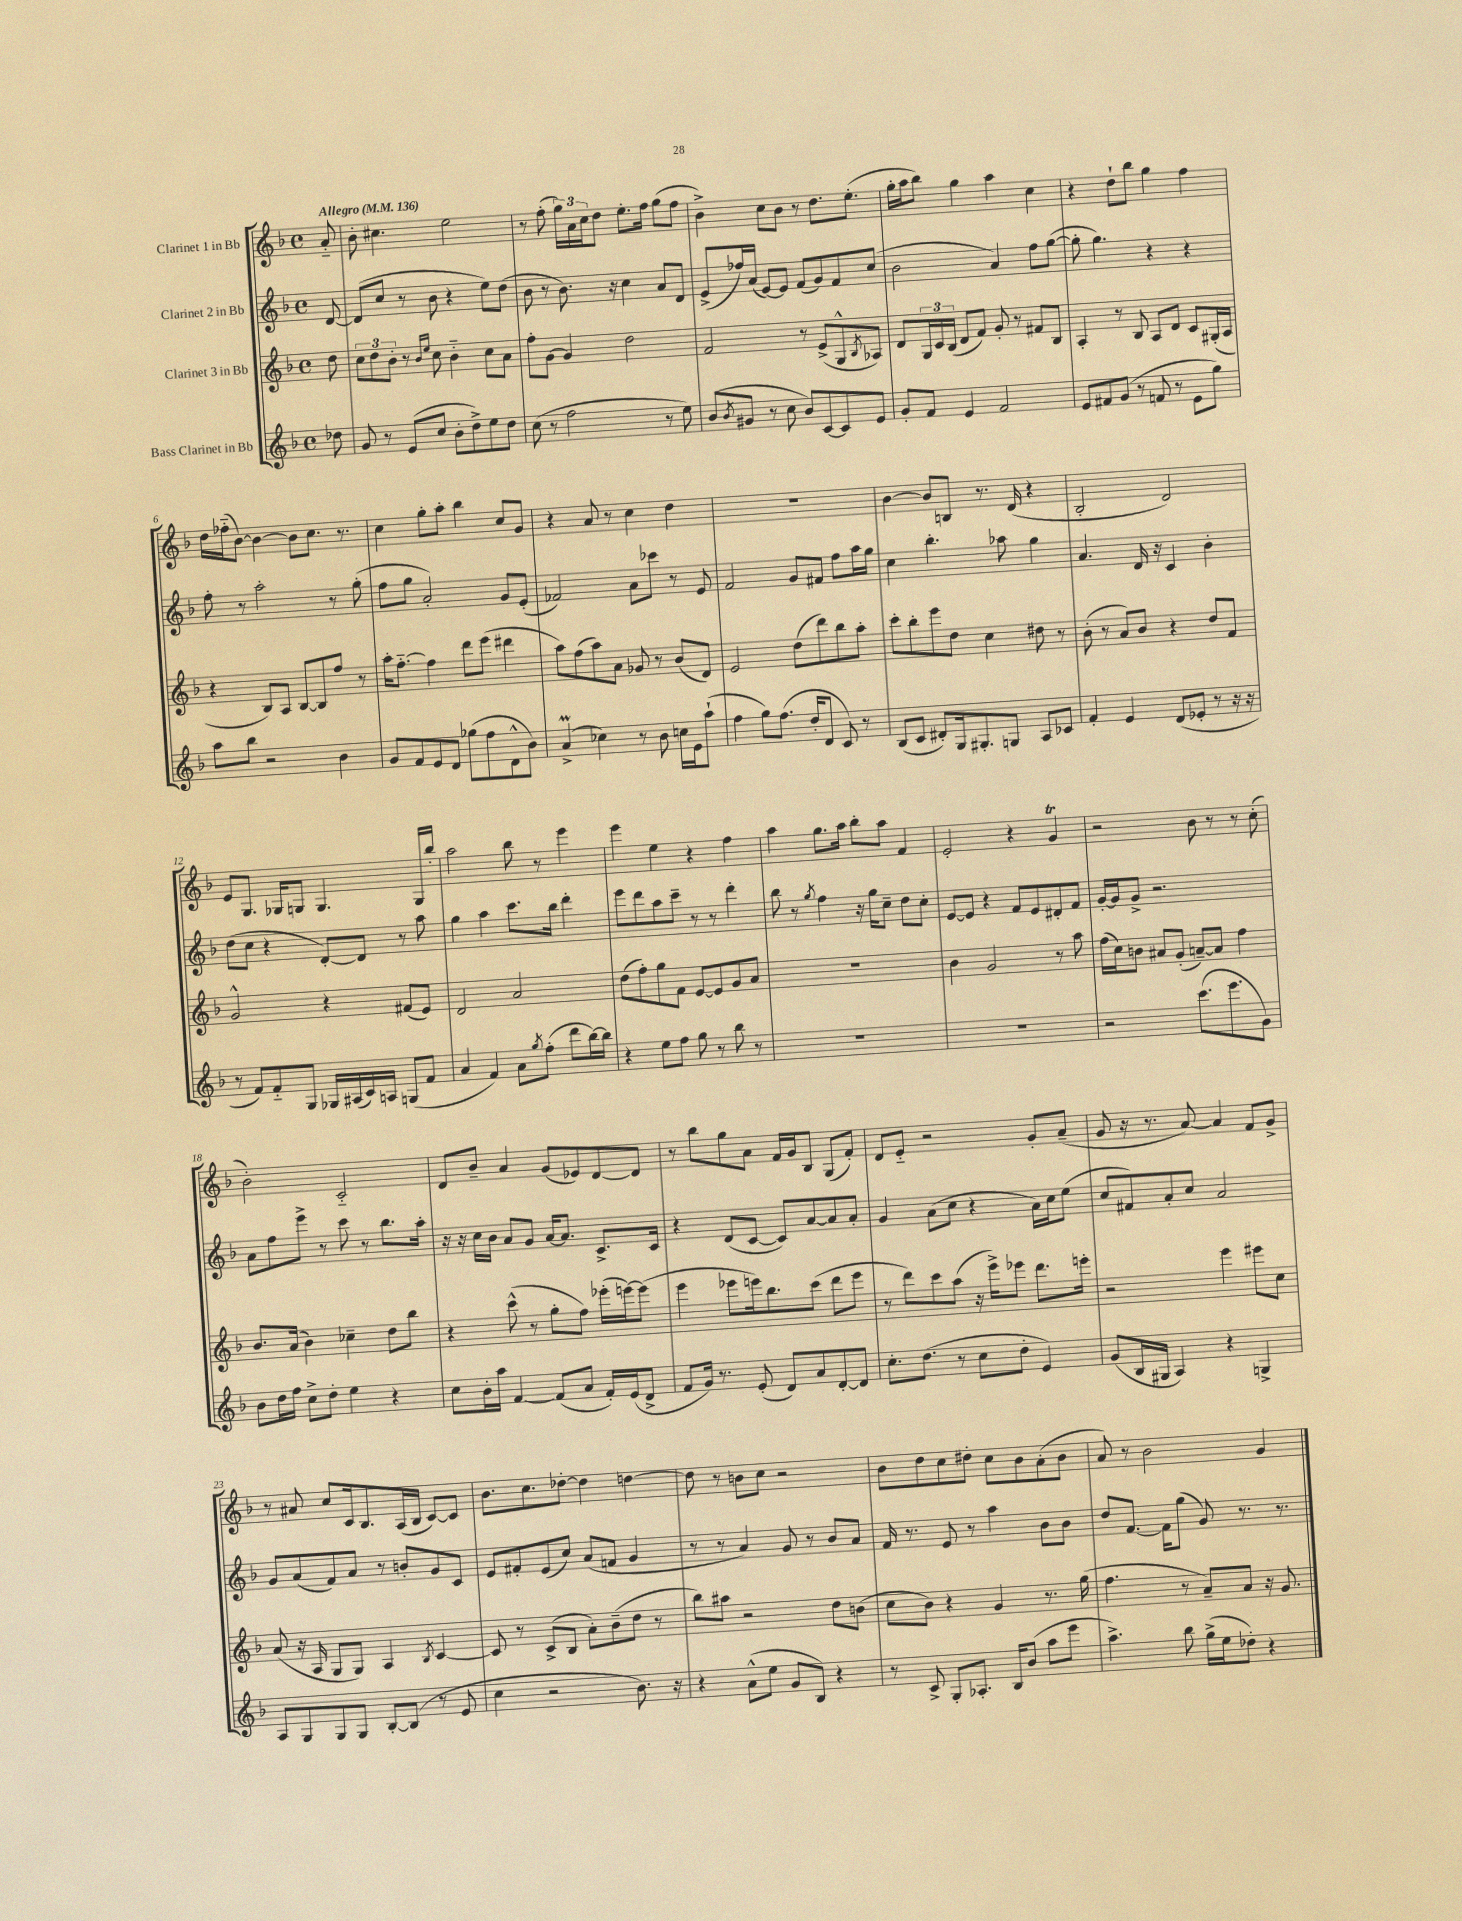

**kern	**kern	**kern	**kern
*part4	*part3	*part2	*part1
*staff4	*staff3	*staff2	*staff1
*I"Bass Clarinet in Bb	*I"Clarinet 3 in Bb	*I"Clarinet 2 in Bb	*I"Clarinet 1 in Bb
*clefG2	*clefG2	*clefG2	*clefG2
*k[b-]	*k[b-]	*k[b-]	*k[b-]
*M4/4	*M4/4	*M4/4	*M4/4
*met(c)	*met(c)	*met(c)	*met(c)
*MM136	*MM136	*MM136	*MM136
=	=	=	=
!	!	!	!LO:TX:a:B:t=Allegro
8dd-X\	8dd\	[8d/	8a/
=1	=1	=1	=1
8g/	12cc\L	(8d/L]	8b-'\
.	12dd\	.	.
8r	.	8cc/J	4.cc#X\
.	12b-'\J	.	.
(8e/L	8r	8r	.
.	16qqb-/LL	.	.
.	16qqee/JJ	.	.
8cc/J	8cc\	8b-\	.
8b-'\L	4b-\	4r	2ee\
8dd^\)	.	.	.
8ee\	8cc\L	8ee\L)	.
8dd\J	8a\J	(8dd\J	.
=2	=2	=2	=2
(8cc\	8ff'\L	8b-\	8r
8r	[8g\J	8r	(8ff'\
2ff\	4g/]	8.b-\)	24gg\LL)
.	.	.	24a\
.	.	.	24cc\J
.	.	.	8dd\J
.	.	16r	.
.	2dd\	4cc\	8.ee'\L
.	.	.	16ff\Jk
8r	.	8a/L	(8gg\L
8ee\)	.	8d/J	8ff\J
=3	=3	=3	=3
(8b-/L	2f/	(8e^/L	4b-^\)
8qb-/	.	.	.
8g#X/J	.	16ff-X/L)	.
.	.	(16a/JJ	.
8r	.	[8e/L)	8cc\L
8cc\	.	8e/J]	8b-\J
8b-/L)	8r	(8f/L	8r
[8c/	(8e^/L	8g/)	8.dd\L
8c/]	8G^^/	8f/	.
.	.	.	(8.ee'\J
.	8qB-/	.	.
8e/J	8A-X/J)	(8cc/J	.
=4	=4	=4	=4
8g'/L	8d/L	2b-\	16gg'\LL
.	.	.	16aa\J
8f/J	24G/L	.	8bb-\J)
.	24c/	.	.
.	(24B-/JJ	.	.
4e/	8d/L	.	4gg\
.	8f/J)	.	.
2f/	8g'/	4a/)	4aa\
.	8r	.	.
.	8f#X/L	8ff\L	4cc\
.	8B-/J	([8gg\J	.
=5	=5	=5	=5
8e/L	4A'/	8gg'\]	4r
8f#X/	.	4.gg\)	.
(8g/J	8r	.	8dd`\L
8r	8B-/	.	8bb-\J
8fn/	8A/L	4r	4gg\
8r	8d/J	.	.
8e\L	8c/L	4r	4ff\
8gg\J)	(16G#X'/L	.	.
.	16A/JJ	.	.
!!LO:LB:g=z
=6	=6	=6	=6
8aa\L	4r	8ff'\	16dd\LL
.	.	.	(16ff-X\J
8bb-\J	.	8r	[8b-\J)
2r	8B-/L)	2aa'\	4b-\_
.	8A/J	.	.
.	[8B-/L	.	8b-\L]
.	8B-/]	.	8.cc\J
4b-\	8ff/J	8r	.
.	.	.	8.r
.	8r	(8gg'\	.
=7	=7	=7	=7
8g/L	16aa'\KL	8ff\L	4cc\
.	[8.ff\J	.	.
8f/	.	8gg\J	.
8e/	4ff\]	2a'/)	8gg'\L
8d/J	.	.	8aa'\J
(8gg-X\L	8ddd\L	.	4bb-\
8ff\	(8eee\J	.	.
8d^^\	4ddd#X\	8g/L	8cc/L
8b-\J)	.	(8e'/J	8g/J
=8	=8	=8	=8
(4am^/	8aa\L)	2f-X/)	4r
.	(8ff\	.	.
4cc-X\)	8aa\)	.	8a/
.	8a\J	.	8r
8r	8g-X/	8a\L	4cc\
8b-\	8r	8ccc-X\J	.
16ccn\LL	(8b-/L	8r	4dd\
16e\J	.	.	.
(8aa`\J	8d/J)	8e/	.
=9	=9	=9	=9
4ff\	2e/	2f/	1r
8gg\L)	.	.	.
(8.ff\J	.	.	.
.	(8dd\L	8g/L	.
16dd'/KL	.	.	.
8d/J	8ddd\)	8f#X/J	.
8c/)	8bb-\	8ff\L	.
8r	8aa'\J	16aa\L	.
.	.	16gg\JJ	.
=10	=10	=10	=10
(8B-/L	8ccc'\L	4cc\	[4b-\
8c/J	8bb-'\	.	.
8d#X'/L)	8eee\	4.bb-'\	8b-/L]
16G/k	8dd\J	.	8Bn/J
8.G#X'/	.	.	.
.	4cc\	.	8.r
8Gn/J	.	8aa-X\	.
.	.	.	(16d/
8A/L	8dd#X\	4gg\	4r
8c-X/J	8r	.	.
=11	=11	=11	=11
4f'/	(8b-'\	4.a/	2B-'/
.	8r	.	.
4e/	8a/L)	.	.
.	8b-/J	16d/	.
.	.	16r	.
(8d/L	4r	4c/	2d/)
8e-X'/J	.	.	.
8r	8dd/L	4b-'\	.
16r	8f/J	.	.
16r	.	.	.
!!LO:LB:g=z
=12	=12	=12	=12
8r	2g^^/	(8dd\L	8e/L
8f/L)	.	8cc\J	8.G/J
8f/	.	4r	.
.	.	.	16G-X/KL
8G/J	.	.	8Gn/J
16G-X/LL	4r	[8d'/L)	4.G/
(16A#X/	.	.	.
16c/)	.	8d/J]	.
16An/JJ	.	.	.
(8Gn/L	(8f#X/L	8r	.
8f/J	8e/J)	8aa\	16G/LL
.	.	.	16bb-'/JJ
=13	=13	=13	=13
4a/	2d/	4gg\	2aa\
4f/)	.	4aa\	.
8a\L	2a/	8.ccc\L	8bb-\
8qgg/	.	.	.
(8ff'\J	.	.	8r
.	.	16bb-\Jk	.
8ddd\L	.	4ddd'\	4eee\
[16bb-\L)	.	.	.
16bb-\JJ]	.	.	.
=14	=14	=14	=14
4r	(8dd\L	8eee\L	4eee\
.	8ff'\)	8ddd\	.
8ee\L	8gg\	8aa\	4ee\
8ff\J	8f\J	8ccc~\J	.
8gg\	[8e/L	8r	4r
8r	8e/]	8r	.
8bb-\	8g/	4ddd'\	4ff\
8r	8a/J	.	.
=15	=15	=15	=15
1r	1r	8bb-\	4aa\
.	.	8r	.
.	.	8qgg/	.
.	.	4ff\	8.gg\L
.	.	.	16aa\Jk
.	.	16r	8bb-'\L
.	.	16gg\KL	.
.	.	8cc~\J	8aa\J
.	.	8dd\L	4f/
.	.	8cc'\J	.
=16	=16	=16	=16
1r	4b-\	[8e/L	2e'/
.	.	8e/J]	.
.	2g/	4r	.
.	.	8f/L	4r
.	.	8e/	.
.	8r	8d#X'/	4gT/
.	8aa\	8f/J	.
=17	=17	=17	=17
2r	(16ff\LL	[16g'/LL	2r
.	16cc\J)	16g/J]	.
.	8bn\J	8g^/J	.
.	8a#X/L	2.r	.
.	(8g'/J	.	.
(8.ccc\L	[8an~/L)	.	8b-\
.	8a/J]	.	8r
8.eee\	.	.	.
.	4ff\	.	8r
8g\J)	.	.	(8cc'\
!!LO:LB:g=z
=18	=18	=18	=18
8b-\L	8.b-/L	8a\L	2b-'\)
16dd\L	.	8ff\	.
16ff\JJ	(16a/Jk	.	.
8cc^\L	4b-\)	8eee^\J	.
8dd'\J	.	8r	.
4ee\	4cc-X~\	8ccc\	2c/
.	.	8r	.
4r	8dd\L	8.bb-\L	.
.	8bb-\J	.	.
.	.	16aa'\Jk	.
=19	=19	=19	=19
8cc\L	4r	16r	8d/L
.	.	16r	.
16b-'\L	.	16cc\LL	8b-~/J
16aa\JJ	.	16b-\JJ	.
[4f/	(8ccc^^\	8a/L	4a/
.	8r	8g/J	.
(8f/L]	8gg'\L	[16a/KL	(8g/L
.	.	8.a/J]	.
8a/J	8ff\J)	.	8e-X/)
16f'/LL)	(16eee-X'\LL	8.c^/L	[8d/
(16e/J	[16eeen\J)	.	.
8d^/J	(8eee\J]	.	8d/J]
.	.	16c/Jk	.
=20	=20	=20	=20
8f/L	4eee\	4r	8r
16g/Jk)	.	.	8bb-\L
8.r	.	.	.
.	8eee-X\L	(8d/L	8gg\
(8e'/	16eeen\k)	[8c/J	8a\J
.	8.bb-\	.	.
8d/L)	.	8c/L])	16f/LL
.	.	.	16g/J
8a/	(8ccc\J	[8a/	8B-/J
[8d'/	8ddd\L	8a/]	(8G/L
8d/J]	8eee\J	8a'/J	8f'/J)
=21	=21	=21	=21
8.cc'\L	8r	4g/	8d/L
.	8ddd\L)	.	8e/J
(8.dd\J	.	.	.
.	8ccc\	(8a\L	2r
8r	(8aa\J	8cc\J	.
8cc\L	16r	4r	.
.	16eee^\KL)	.	.
8dd'\J	8eee-X\J	.	.
4e/)	8.ddd\L	16a\LL)	8g'/L
.	.	16cc\J	.
.	.	(8ee\J	(8a~/J
.	16eeen'\Jk	.	.
=22	=22	=22	=22
(8g/L	2r	8cc/L	8g/
16B-/L	.	8f#X/)	16r
16G#X/JJ	.	.	8.r
4A/)	.	8a'/	.
.	.	8cc/J	[8a/)
4r	4eee\	2a/	4a/]
4Gn^/	8eee#X\L	.	8f/L
.	8cc\J	.	8g^/J
!!LO:LB:g=z
=23	=23	=23	=23
8A/L	(8a/	8g/L	8r
8G/	16r	(8a/	8a#X/
.	16A/	.	.
8G/	8G/L	8f/)	8cc/L
8G/J	8G/J)	8a/J	16c/k
.	.	.	8.B-/
[8B-'/L	4A/	8r	.
(8B-/J]	.	8bn'/L	(16A/L
.	.	.	16B-/JJ
.	8qB-/	.	.
8r	[4c/	8g/	[8c/L)
8e/	.	8c/J	8c/J]
=24	=24	=24	=24
4cc\	8c/]	8e/L	8.b-\L
.	8r	8f#X'/	.
.	.	.	8.cc\
2r	(8c^/L	(8e/	.
.	8B-/J	8cc/J)	[8dd-X'\J
.	8a'\L)	(8a/L	4dd-\]
.	(8b-~\	8fn/J	.
8.b-\)	8dd\J	4g/	[4ddn\
.	8r	.	.
16r	.	.	.
=25	=25	=25	=25
4r	8bb-\L)	8r	8dd\]
.	8aa#X\J	8r	8r
(8a^^\L	2r	4a/)	8bn\L
8ee\J	.	.	8cc\J
8g/L	.	8g/	2r
8B-/J)	.	8r	.
4r	8dd\L	8b-/L	.
.	(8bn\J	8a/J	.
=26	=26	=26	=26
8r	8cc\L	16f/	8b-\L
.	.	8.r	.
8c^/	8b-\J)	.	8dd\
8G'/L	4r	8e/	8cc\
8.A-X'/J	.	8r	8dd#X'\J
.	4g/	4aa\	8cc\L
16B-/KL	.	.	.
(8b-/J	.	.	8b-\
8aa\L	8.r	8b-\L	(8a'\
8eee\J	.	8b-\J	8b-\J
.	(16gg\	.	.
=27	=27	=27	=27
4.aa^\)	4.ff\	8dd/L	8a/)
.	.	[8.f/J	8r
.	.	.	2b-\
.	.	16f\KL]	.
8bb-\	8r	(8gg\J	.
(16gg^\LL	8a~/L)	8g/)	.
16ee\J	.	.	.
8dd-X'\J)	8a/J	8.r	.
4r	16r	.	4g/
.	8.g/	8.r	.
==	==	==	==
*-	*-	*-	*-
